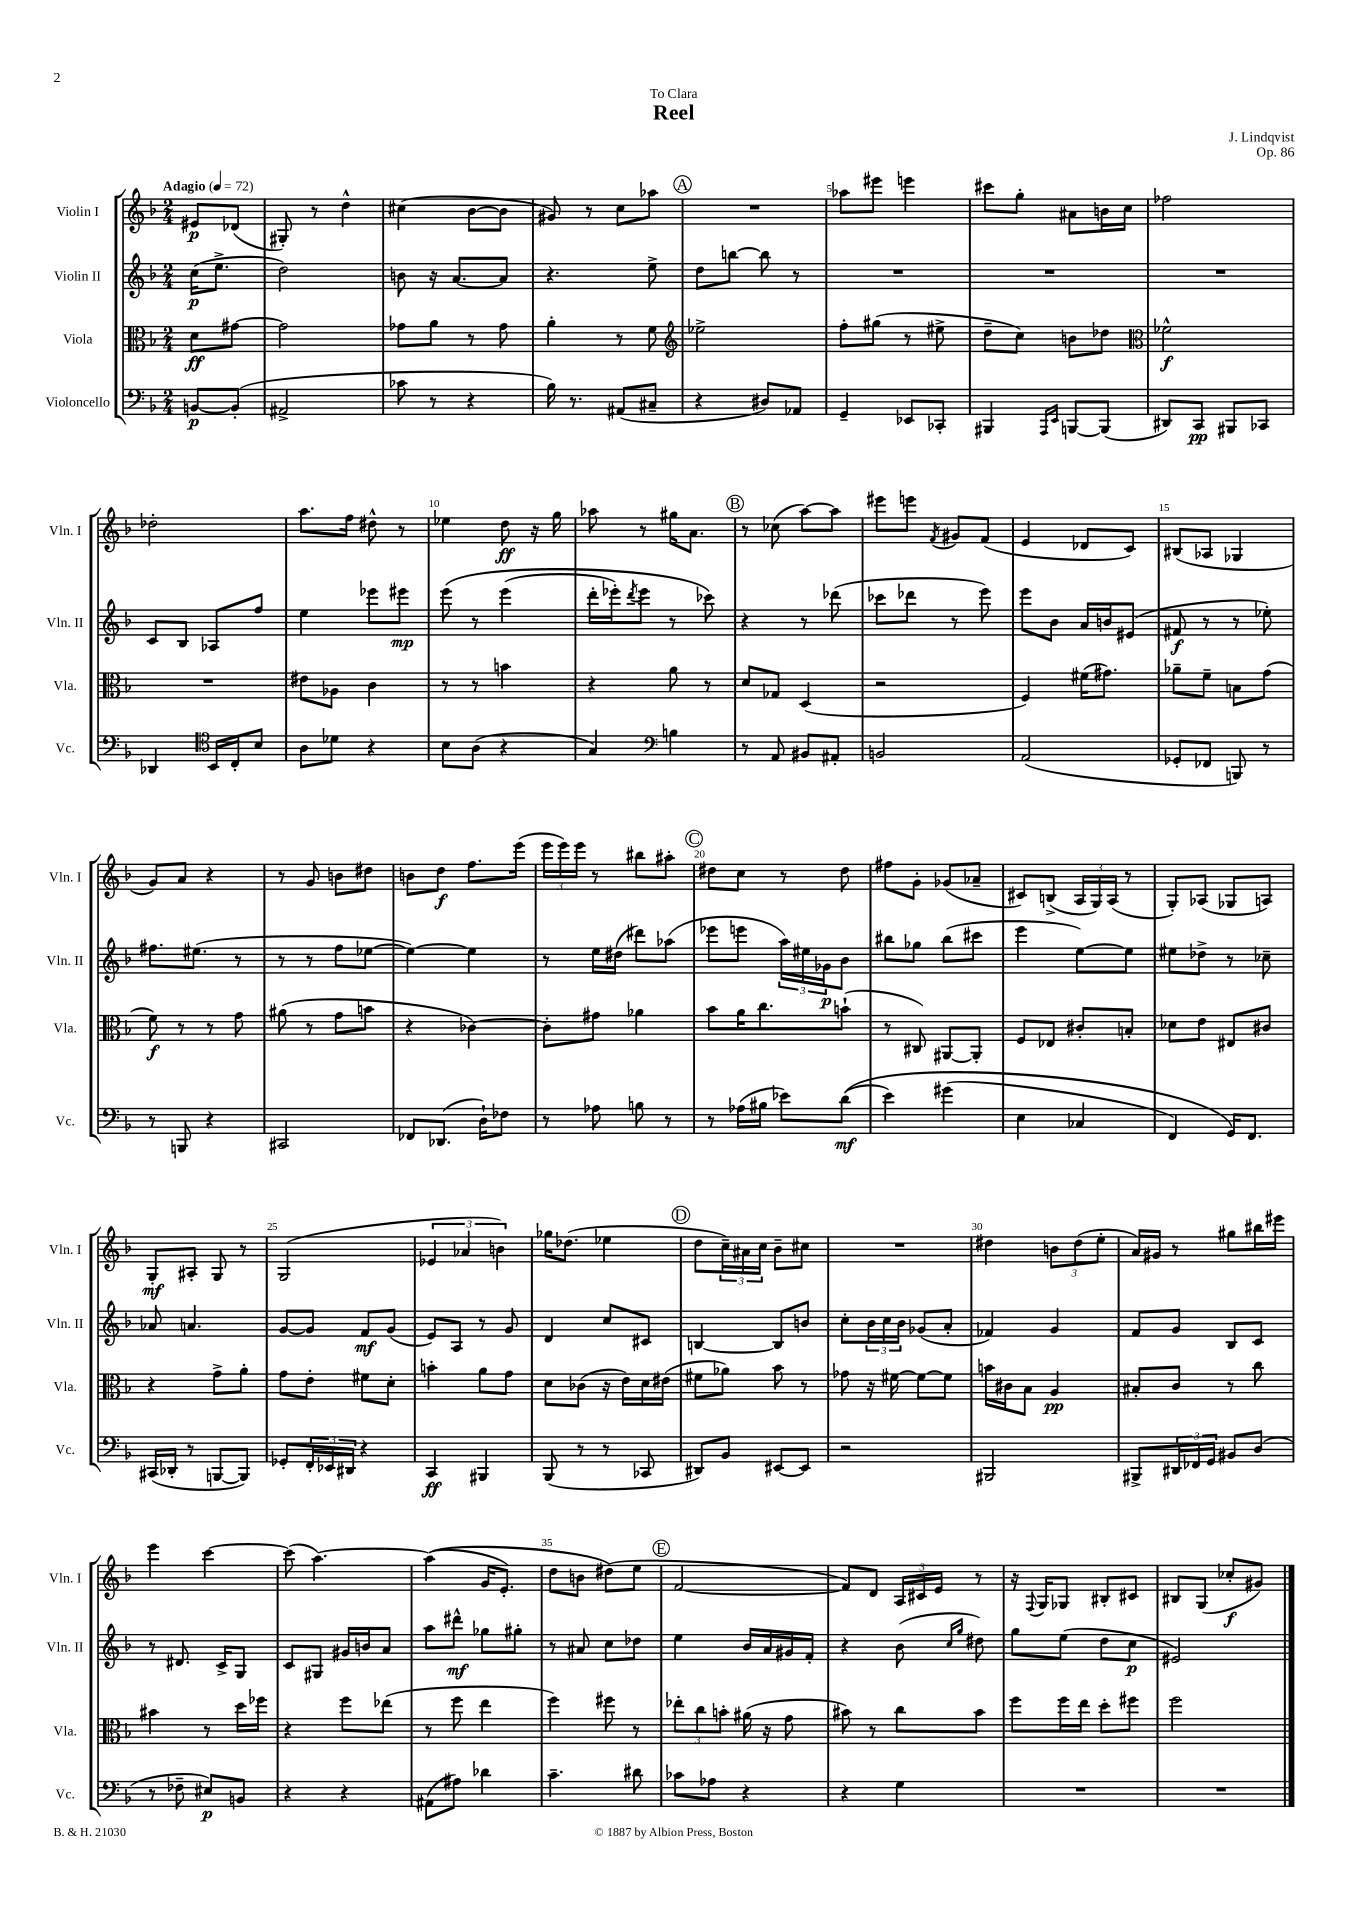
\header { title = "Reel" composer = "J. Lindqvist" dedication = "To Clara" opus = "Op. 86" }
<<
\new StaffGroup <<
\new Staff = "s0" \with { instrumentName = "Violin I" shortInstrumentName = "Vln. I" } {
    \clef treble \key f \major \numericTimeSignature \time 2/4 \partial 4 \tempo "Adagio" 4 = 72
    eis'8\p des'8( |
    gis8-.) r8 d''4-^ |
    cis''4( bes'8~ bes'8 |
    gis'8) r8 c''8 aes''8 |
    \mark \markup { \circle "A" } R2 |
    aes''8 eis'''8 e'''4 |
    cis'''8 g''8-. ais'8 b'16 c''16 |
    fes''2 |
    des''2-. |
    a''8. f''16 dis''8-^ r8 |
    ees''4 d''8\ff r16 g''16 |
    aes''8 r8 gis''16 a'8. |
    \mark \markup { \circle "B" } r8 ces''8( a''8~) a''8 |
    eis'''8 e'''8 \acciaccatura { f'8 } gis'8 f'8( |
    e'4 des'8 c'8) |
    bis8( aes8 ges4 |
    g'8) a'8 r4 |
    r8 g'8 b'8 dis''8 |
    b'8 d''8\f f''8. e'''16( |
    \tuplet 3/2 { e'''16 e'''16) e'''16 } r8 bis''8 ais''8-. |
    \mark \markup { \circle "C" } dis''8 c''8 r8 dis''8 |
    fis''8 g'8-. ges'8( aes'8-- |
    cis'8) b8->( \tuplet 3/2 { a16 g16) a16( } r8 |
    g8-.) aes8( ges8 a8) |
    g8-.\mf ais8-. g8 r8 |
    g2( |
    \tuplet 3/2 { ees'4 aes'4 b'4) } |
    ges''16 des''8.( ees''4 |
    \mark \markup { \circle "D" } d''8 \tuplet 3/2 { c''16--) ais'16 c''16 } bes'8-- cis''8 |
    R2 |
    dis''4 \tuplet 3/2 { b'8 dis''8( e''8-. } |
    a'16) gis'16 r8 gis''8 bis''16 eis'''16 |
    e'''4 c'''4~ |
    c'''8( a''4.~) |
    a''4(\( g'16 e'8.-.) |
    d''8 b'8 dis''8(\) e''8 |
    \mark \markup { \circle "E" } f'2~ |
    f'8) d'8 \tuplet 3/2 { a16 cis'16 e'16 } r8 |
    r16 \appoggiatura { f8 } g16 ges8 bis8-. cis'8 |
    bis8 g8( ces''8-.\f gis'8) \bar "|." |
}
\new Staff = "s1" \with { instrumentName = "Violin II" shortInstrumentName = "Vln. II" } {
    \clef treble \key f \major \numericTimeSignature \time 2/4 \partial 4
    c''16\p( e''8.-> |
    d''2) |
    b'8 r16 a'8.~ a'8 |
    r4. e''8-> |
    \mark \markup { \circle "A" } d''8 b''8~ b''8 r8 |
    R2 |
    R2 |
    R2 |
    c'8 bes8 aes8 f''8 |
    e''4 ees'''8 eis'''8\mp |
    e'''8\( r8 e'''4( |
    d'''16-. ees'''16-.) \acciaccatura { d'''8 } ees'''8 r8 ces'''8\) |
    \mark \markup { \circle "B" } r4 r8 des'''8( |
    ces'''8 des'''8 r8 e'''8) |
    e'''8 bes'8 a'16 b'16 eis'8( |
    fis'8\f r8 r8 ees''8-.) |
    fis''8. eis''8.( r8 |
    r8 r8 f''8 ees''8~ |
    ees''4~) ees''4 |
    r8 e''16 dis''16( dis'''8) aes''8( |
    \mark \markup { \circle "C" } ees'''8 e'''8 \tuplet 3/2 { a''16) eis''16 ges'16\p } bes'8 |
    bis''8 ges''8 bis''8( cis'''8 |
    e'''4 e''8~) e''8 |
    eis''8 des''8-> r8 ces''8-- |
    aes'8 a'4. |
    g'8~ g'8 f'8\mf g'8( |
    e'8) a8 r8 g'8 |
    d'4 c''8 cis'8 |
    \mark \markup { \circle "D" } b4~ b8 b'8 |
    c''8-. \tuplet 3/2 { bes'16 c''16 bes'16 } ges'8( a'8-. |
    fes'4) g'4 |
    f'8 g'8 bes8 c'8 |
    r8 dis'8. c'16-> g8 |
    c'8 gis8 gis'16 b'16 a'8 |
    a''8 dis'''8-^\mf ges''8 gis''8-. |
    r8 ais'8 c''8 des''8 |
    \mark \markup { \circle "E" } e''4 bes'16 a'16 gis'16 f'16-. |
    r4 bes'8( \grace { c''16 g''16 } dis''8) |
    g''8 e''8( d''8 c''8\p |
    eis'2) \bar "|." |
}
\new Staff = "s2" \with { instrumentName = "Viola" shortInstrumentName = "Vla." } {
    \clef alto \key f \major \numericTimeSignature \time 2/4 \partial 4
    d'8\ff gis'8~ |
    gis'2 |
    ges'8 a'8 r8 ges'8 |
    a'4-. r8 f'8 |
    \mark \markup { \circle "A" } \clef treble ees''2-> |
    f''8-. gis''8( r8 eis''8-> |
    d''8-- c''8) b'8 des''8 |
    \clef alto fes'2-^\f |
    R2 |
    eis'8 aes8 c'4 |
    r8 r8 b'4 |
    r4 a'8 r8 |
    \mark \markup { \circle "B" } d'8 ges8 d4( |
    r2 |
    f4) fis'16( gis'8.) |
    aes'8-- f'8-- b8 g'8( |
    f'8\f) r8 r8 g'8 |
    ais'8( r8 g'8 b'8 |
    r4 ces'4~) |
    ces'8-. gis'8 aes'4 |
    \mark \markup { \circle "C" } bes'8 a'16 c''8. b'8-!( |
    r8 cis8) ais,8~ ais,8-. |
    f8 ees8 cis'8-. b8-. |
    des'8 e'8 eis8 cis'8 |
    r4 g'8-> a'8-. |
    g'8 e'8-. fis'8 d'8-. |
    b'4-. a'8 g'8 |
    d'8 ces'8( r16 e'16) d'16 eis'16( |
    \mark \markup { \circle "D" } fis'8 aes'8) bes'8 r8 |
    ges'8 r16 fis'16~ fis'8~ fis'8 |
    b'16 cis'16 bes8 a4\pp |
    bis8-. c'8 r8 c''8 |
    bis'4 r8 d''16 fes''16 |
    r4 f''8 ees''8( |
    r8 f''8 e''4 |
    f''4) fis''8 r8 |
    \mark \markup { \circle "E" } \tuplet 3/2 { ees''8-. c''8 b'8-. } ais'16( r16 g'8 |
    bis'8) r8 c''8 bis'8 |
    f''8 f''16 e''16 d''8-. fis''8 |
    f''2 \bar "|." |
}
\new Staff = "s3" \with { instrumentName = "Violoncello" shortInstrumentName = "Vc." } {
    \clef bass \key f \major \numericTimeSignature \time 2/4 \partial 4
    b,8~\p b,8-.( |
    ais,2-> |
    ces'8 r8 r4 |
    bes16) r8. ais,8( cis8-- |
    \mark \markup { \circle "A" } r4 dis8) aes,8 |
    g,4-- ees,8 ces,8-. |
    bis,,4 \grace { a,,16 e,16 } b,,8~ b,,8( |
    dis,8) c,8\pp bis,,8 ces,8 |
    des,4 \clef tenor bes,16 c16-. bes8 |
    a8 des'8 r4 |
    bes8 a8( r4 |
    g4) \clef bass b4 |
    \mark \markup { \circle "B" } r8 a,8 bis,8 ais,8-. |
    b,2 |
    a,2( |
    ges,8-. fes,8 b,,8) r8 |
    r8 b,,8 r4 |
    cis,2 |
    fes,8 des,8.( d16-!) fes8 |
    r8 aes8 b8 r8 |
    \mark \markup { \circle "C" } r8 aes16( bis16 ees'8) d'8\mf(\( |
    e'4) gis'4( |
    e4 ces4 |
    f,4) g,16\) f,8. |
    cis,16( des,16-. r8 b,,8~ b,,8) |
    ges,8-. \tuplet 3/2 { f,16-. ees,16 dis,16 } r4 |
    c,4\ff bis,,4 |
    bes,,8( r8 r8 ces,8 |
    \mark \markup { \circle "D" } dis,8) bes,8 eis,8~ eis,8 |
    r2 |
    bis,,2 |
    bis,,8-> \tuplet 3/2 { dis,16 fes,16 g,16 } bis,8 d8( |
    r8 fes8-- eis8\p) b,8 |
    r4 r4 |
    ais,8( ais8) des'4 |
    c'4.-- dis'8 |
    \mark \markup { \circle "E" } ces'8 aes8 r4 |
    r4 g4 |
    R2 |
    R2 \bar "|." |
}
>>
>>
\layout { \context { \Score \override BarNumber.break-visibility = ##(#f #t #t) barNumberVisibility = #(every-nth-bar-number-visible 5) } }
